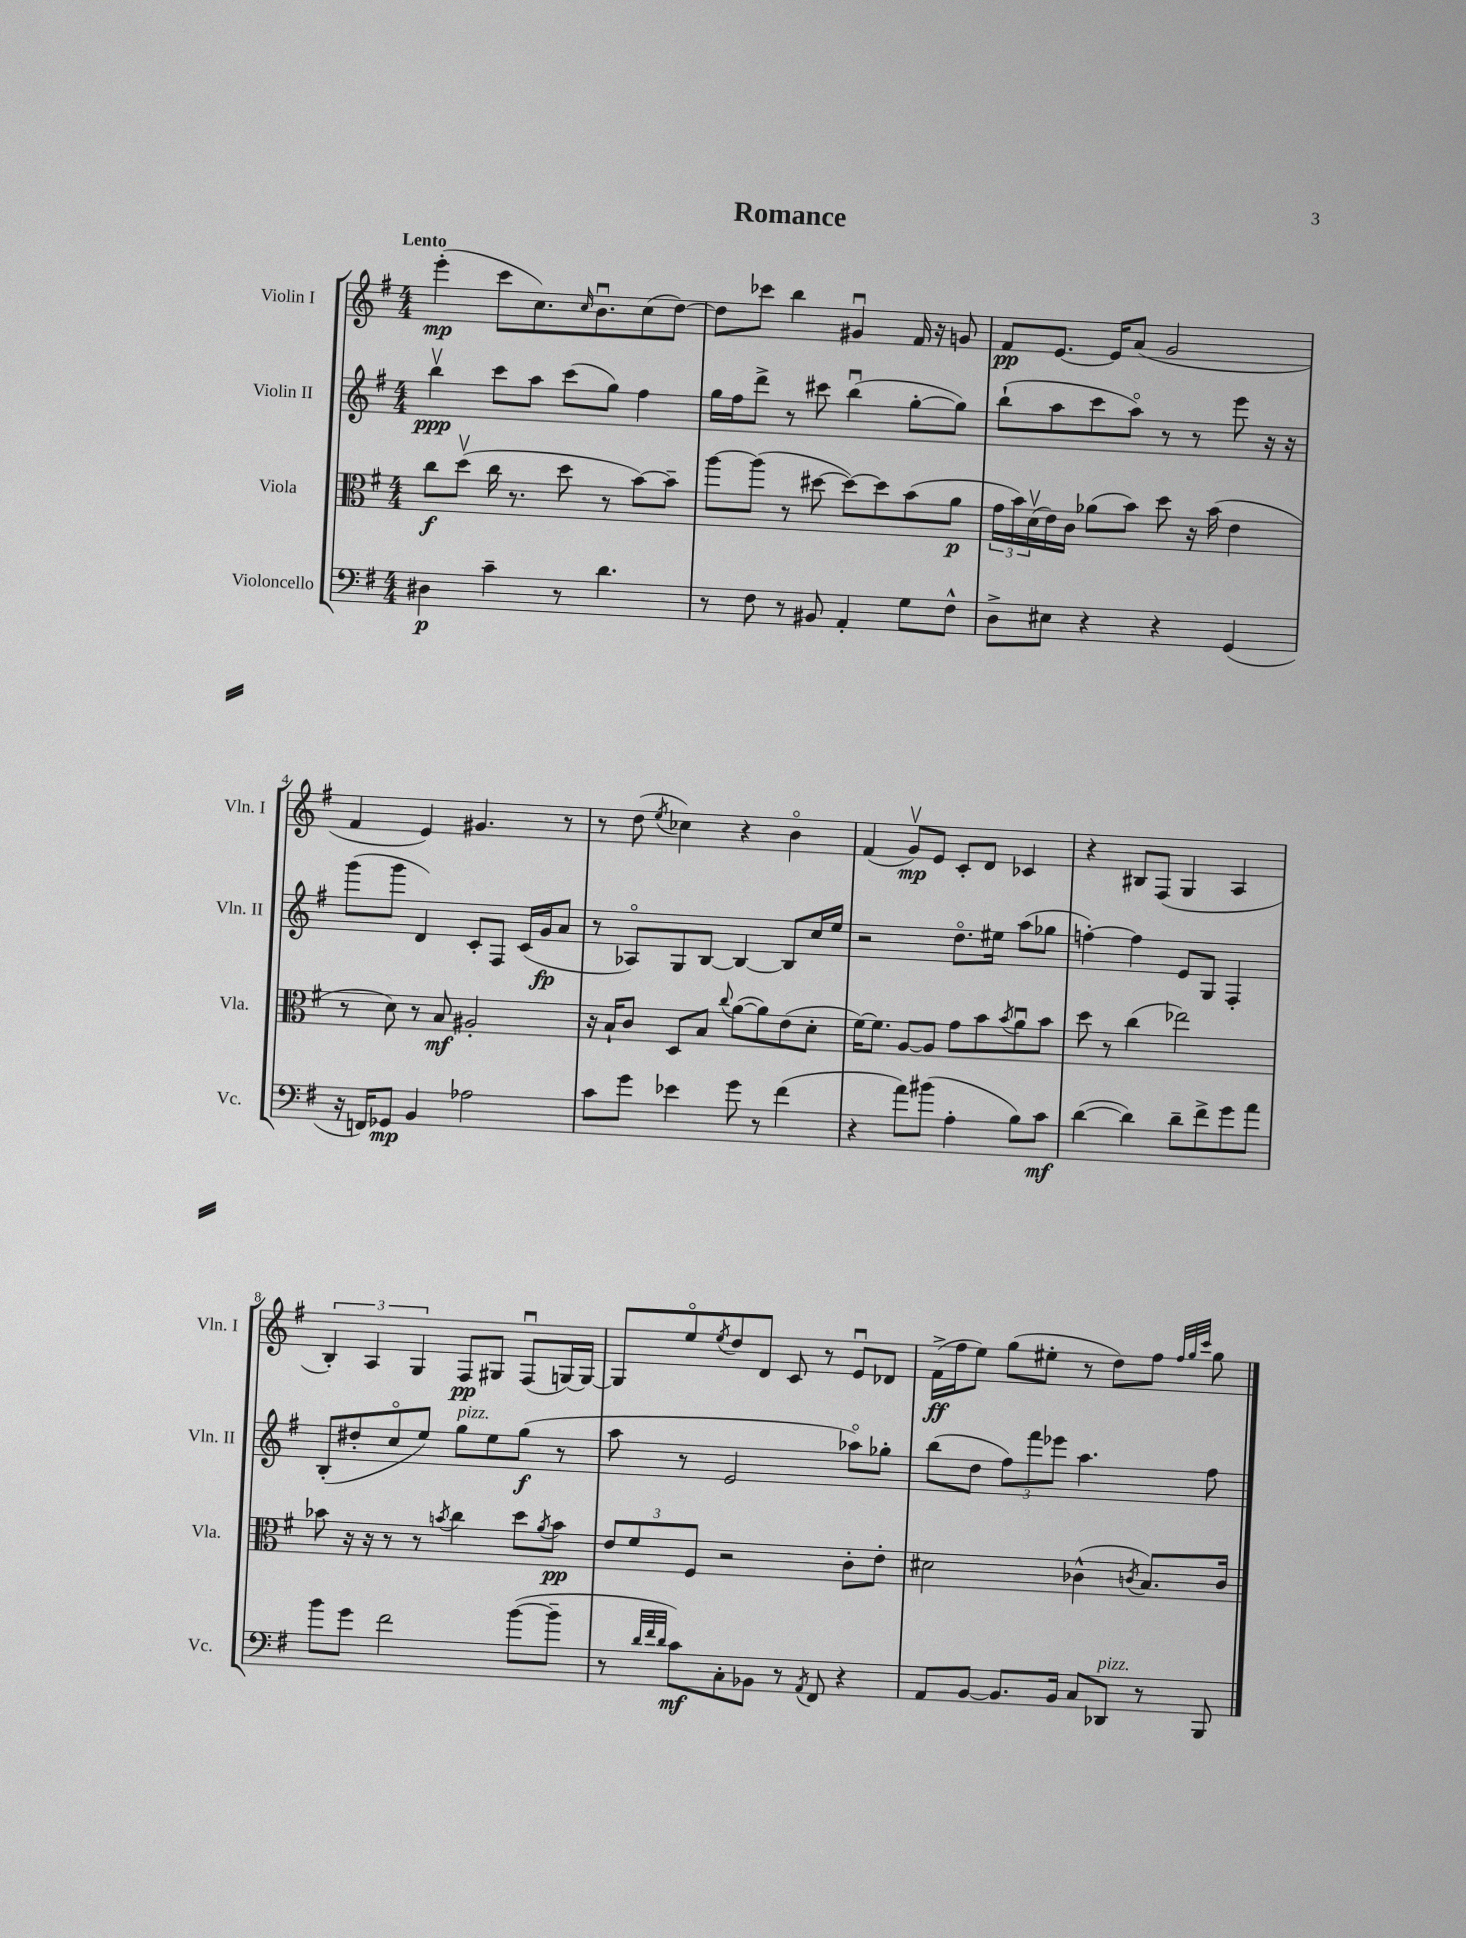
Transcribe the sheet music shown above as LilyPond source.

\header { title = "Romance" }
<<
\new StaffGroup <<
\new Staff = "s0" \with { instrumentName = "Violin I" shortInstrumentName = "Vln. I" } {
    \clef treble \key g \major \numericTimeSignature \time 4/4 \tempo "Lento"
    e'''4-.\mp( c'''8 c''8.) \grace { c''16 } b'8.\downbow c''8( d''8~) |
    d''8 ces'''8 b''4 gis'4\downbow fis'16 r16 g'8 |
    fis'8\pp e'8.~ e'16 a'8( g'2 |
    fis'4 e'4) gis'4. r8 |
    r8 d''8( \acciaccatura { e''8 } ces''4) r4 b'4\flageolet |
    fis'4( g'8\upbow\mp) e'8 c'8-. d'8 ces'4 |
    r4 bis8 fis8( g4 a4 |
    \tuplet 3/2 { b4-.) a4 g4 } fis8\pp gis8 fis8\downbow( g16~) g16~ |
    g8 e''8\flageolet \acciaccatura { e''8 } d''8 d'8 c'8 r8 e'8\downbow des'8 |
    fis'16->\ff( fis''16 e''8) g''8( eis''8-. r8 d''8) fis''8 \grace { fis''32 g''32 c'''32 } g''8 \bar "|." |
}
\new Staff = "s1" \with { instrumentName = "Violin II" shortInstrumentName = "Vln. II" } {
    \clef treble \key g \major \numericTimeSignature \time 4/4
    b''4\upbow\ppp c'''8 a''8 c'''8( g''8) fis''4 |
    g''16 fis''16 d'''8-> r8 cis'''8 b''4\downbow( g''8~-. g''8) |
    b''8-!( a''8 c'''8 a''8\flageolet) r8 r8 e'''8 r16 r16 |
    g'''8( g'''8 d'4) c'8-. fis8 c'16( g'16\fp a'8 |
    r8 aes8\flageolet) g8 b8~ b4~ b8 c''16 e''16 |
    r2 d''8.\flageolet eis''16 a''8( ges''8 |
    f''4~-.) f''4 e'8 g8 fis4-. |
    b8-.( dis''8-. c''8\flageolet e''8) g''8^\markup { \italic "pizz." } e''8 g''8\f( r8 |
    a''8 r8 e'2 aes''8\flageolet) ges''8-. |
    b''8( d''8 \tuplet 3/2 { fis''8) fis'''8 ees'''8 } a''4. fis''8 \bar "|." |
}
\new Staff = "s2" \with { instrumentName = "Viola" shortInstrumentName = "Vla." } {
    \clef alto \key g \major \numericTimeSignature \time 4/4
    c''8\f d''8\upbow( c''16 r8. d''8 r8 b'8~) b'8-- |
    a''8~ a''8( r8 dis''8~ dis''8~) dis''8 b'8( a'8\p |
    \tuplet 3/2 { g'16 b'16) d'16\upbow( } e'16) c'16 aes'8( b'8) d''8 r16 b'16( e'4 |
    r8 d'8) r8 b8\mf ais2-. |
    r16 b16-! c'8 d8 b8 \appoggiatura { c''8 } a'8~( a'8) e'8( d'8-. |
    fis'16~) fis'8. a8~ a8 g'8 b'8 \acciaccatura { b'8 } a'8\downbow b'8 |
    d''8 r8 c''4( ees''2) |
    bes'8 r16 r16 r8 r8 \acciaccatura { b'8 } c''4 d''8 \acciaccatura { a'8 } b'8\pp |
    \tuplet 3/2 { e'8 fis'8 fis8 } r2 c'8-. e'8-. |
    dis'2 ces'4-^( \acciaccatura { c'8 } b8.) c'16 \bar "|." |
}
\new Staff = "s3" \with { instrumentName = "Violoncello" shortInstrumentName = "Vc." } {
    \clef bass \key g \major \numericTimeSignature \time 4/4
    dis4\p c'4-- r8 d'4. |
    r8 fis8 r8 bis,8 a,4-. g8 fis8-^ |
    d8-> eis8 r4 r4 g,4( |
    r16 f,16) ges,8\mp b,4 aes2 |
    c'8 g'8 ees'4 g'8 r8 fis'4( |
    r4 a'8) bis'8( a4-. b8) c'8\mf |
    d'4~( d'4) d'8-- fis'8-> g'8 a'8 |
    b'8 g'8 fis'2 b'8~( b'8-- |
    r8 \grace { d'32 fis'32 d'32 } c'8\mf) c8-. bes,8 r8 \acciaccatura { a,8 } fis,8 r4 |
    a,8 b,8~ b,8. b,16 c8 des,8^\markup { \italic "pizz." } r8 b,,8 \bar "|." |
}
>>
>>
